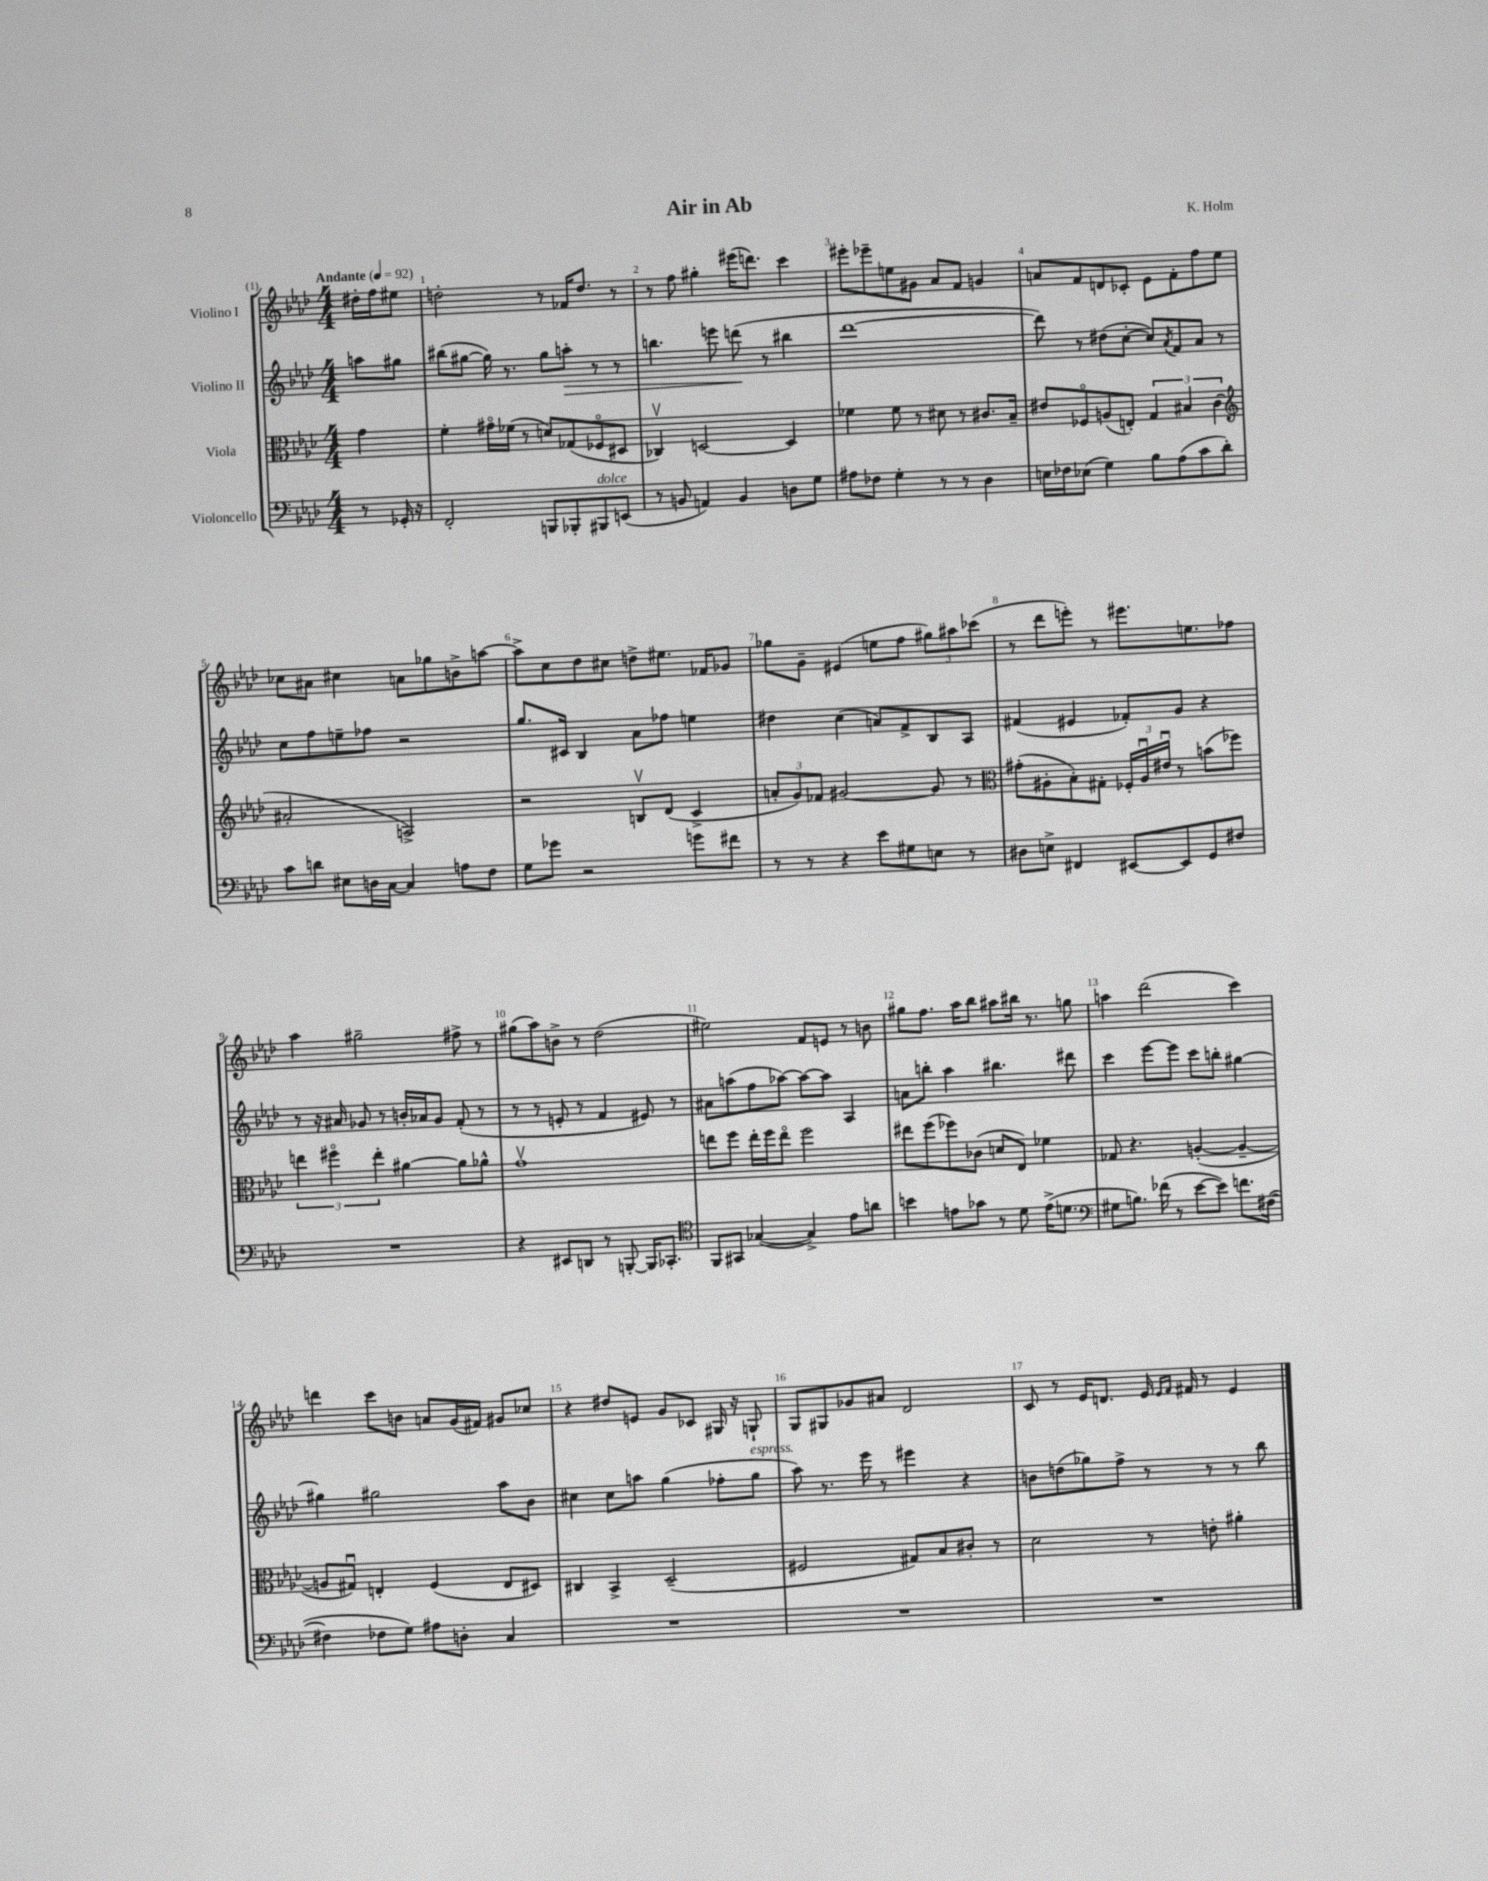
\header { title = "Air in Ab" composer = "K. Holm" }
<<
\new StaffGroup <<
\new Staff = "s0" \with { instrumentName = "Violino I" } {
    \clef treble \key aes \major \numericTimeSignature \time 4/4 \partial 4 \tempo "Andante" 4 = 92
    dis''16-. f''16 eis''8 |
    d''2-. r8 fes'16 d''8. r8 |
    r8 f''8 gis''4-. eis'''16( d'''8.) c'''4 |
    eis'''8-. ees'''8-- e''8 gis'8 aes'8 f'8 g'4 |
    a'8 f'8 d'8 ces'8-. ees'8 f'8-. f''8 ees''8 |
    ces''8 ais'8 cis''4 a'8 ges''8 b'8-> a''8~ |
    a''8-> c''8 des''8 cis''8 d''8-> eis''8. fes'16 ges'8 |
    ges''8 g'8-- eis'4( e''8 f''8 \tuplet 3/2 { gis''8) ais''8 ces'''8( } |
    r8 des'''8 e'''8-.) r8 eis'''8. e''8. fes''8 |
    aes''4 gis''2-- fis''8-> r8 |
    gis''8( aes''8) b'8-> r8 des''2( |
    eis''2) f'8 e'8 r8 b'8 |
    gis''8 f''8. aes''16 bes''8 ais''8 bis''16 r8. g''8 |
    a''4 des'''2( c'''4) |
    d'''4 c'''8 b'8 a'8 g'16( fis'16) gis'8 ces''8 |
    r4 dis''8 e'8 g'8 ces'8 gis16 r16 g8-! |
    g8 gis8 ges'8 ais'8 des'2 |
    c'8 r8 ees'16 d'8. ees'16 \grace { ees'16 f'16 } fis'16 r8 ees'4 \bar "|." |
}
\new Staff = "s1" \with { instrumentName = "Violino II" } {
    \clef treble \key aes \major \numericTimeSignature \time 4/4 \partial 4
    a''8 gis''8 |
    bis''8( gis''8~ gis''16) r8. gis''8 a''8-.\> r8 r8 |
    b''4. e'''8 d'''8\!( r8 bis''4 |
    des'''1~ |
    des'''8) r8 dis''8( c''8~-. c''8) \acciaccatura { aes'8 } f'8 aes'8 r8 |
    c''8 f''8 e''8-- fes''8 r2 |
    g''8. cis'16 bes4 aes'8 fes''8 e''4 |
    dis''4 c''4( a'8) f'8-> bes8 aes8 |
    fis'4( eis'4 fes'8-.) g'8 r4 |
    r8 r16 ais'16 ges'8 r8 b'16-. aes'16 ges'8 f'8-.( r8 |
    r8 r8 e'8-. r8 f'4 eis'8) r8 |
    ais'8 a''8( f''8 aes''8~) aes''8~ aes''8 aes4 |
    a'8 b''8-. aes''4 bis''4. dis'''8 |
    c'''4 ees'''8~ ees'''8 c'''8 b''8-. gis''4~ |
    gis''4 gis''2 aes''8 bes'8 |
    cis''4 cis''8 a''8 g''4( fes''8-. g''8^\markup { \italic "espress." } |
    aes''8) r8. ees'''16 r8 eis'''4 r4 |
    b'8 d''8( ges''8) f''8-> r8 r8 r8 bes''8 \bar "|." |
}
\new Staff = "s2" \with { instrumentName = "Viola" } {
    \clef alto \key aes \major \numericTimeSignature \time 4/4 \partial 4
    g'4 |
    f'4-. gis'16\flageolet fes'16( r8 d'8) ges8( fes8\flageolet dis8 |
    ces4\upbow) d2~ d4 |
    fes'4 fes'8 r8 dis'8 r8 cis'8. bes16-- |
    eis'8 fes8\flageolet a8( e8-.) \tuplet 3/2 { g4 bis4 c'4( } |
    \clef treble ais'2-. a2->) |
    r2 b8\upbow des'8( c'4-> |
    \tuplet 3/2 { a'8-. g'8) fes'8 } gis'2~ gis'8 r8 |
    \clef alto gis'8-.( ais8-. bes8-.) gis8-. \tuplet 3/2 { fes16-. ais16\downbow eis'16\downbow } r8 b'8( fes''8) |
    \tuplet 3/2 { e''4 fis''4\flageolet e''4-. } ais'4~ ais'8 aes'8-^ |
    g'1\upbow |
    e''8 f''8 e''16-. f''16 e''8\flageolet f''2 |
    eis''8 f''8( fes''8) ces'8( d'8 ees8) fes'4 |
    ges8 r4. a4~-.( a4~-- |
    a8 gis8\downbow) e4-. f4( e8 dis8) |
    cis4 bes,4-> des2--( |
    fis2 gis8) bes8 cis'8-. r8 |
    des'2 r8 e'8-. ais'4-. \bar "|." |
}
\new Staff = "s3" \with { instrumentName = "Violoncello" } {
    \clef bass \key aes \major \numericTimeSignature \time 4/4 \partial 4
    r8 ges,16-. r16 |
    f,2-. b,,8 bes,,8-. bis,,8^\markup { \italic "dolce" } e,8( |
    r8 b,8 a,4) b,4 d8 g8 |
    ais8 fes8 g4-. r8 r8 des4 |
    e16 fes16 ees8( g4) bes8 aes8( c'8 des'8-.) |
    c'8 d'8 eis8 d16 c16~ c4 a8 f8 |
    g8 ges'8 r2 g'8 fis'8 |
    r8 r8 r4 ees'8 gis8 e8 r8 |
    dis8 e8-> fis,4 eis,8~ eis,8 g,8 fis8 |
    R1 |
    r4 eis,8 d,8 r8 b,,8~-. b,,16 ces,8.-. |
    \clef tenor f,8 gis,8 ges4~( ges4->) ees'8 a'8 |
    b'4 e'8 ges'8 r8 des'8 e'16->( d'8. |
    \clef bass gis8 b8.) fes'16( r8 ees'8~ ees'8) f'8. fis16~( |
    fis4 fes8 g8) ais8 d8-. c4 |
    R1 |
    R1 |
    R1 \bar "|." |
}
>>
>>
\layout { \context { \Score \override BarNumber.break-visibility = ##(#f #t #t) barNumberVisibility = #all-bar-numbers-visible } }
